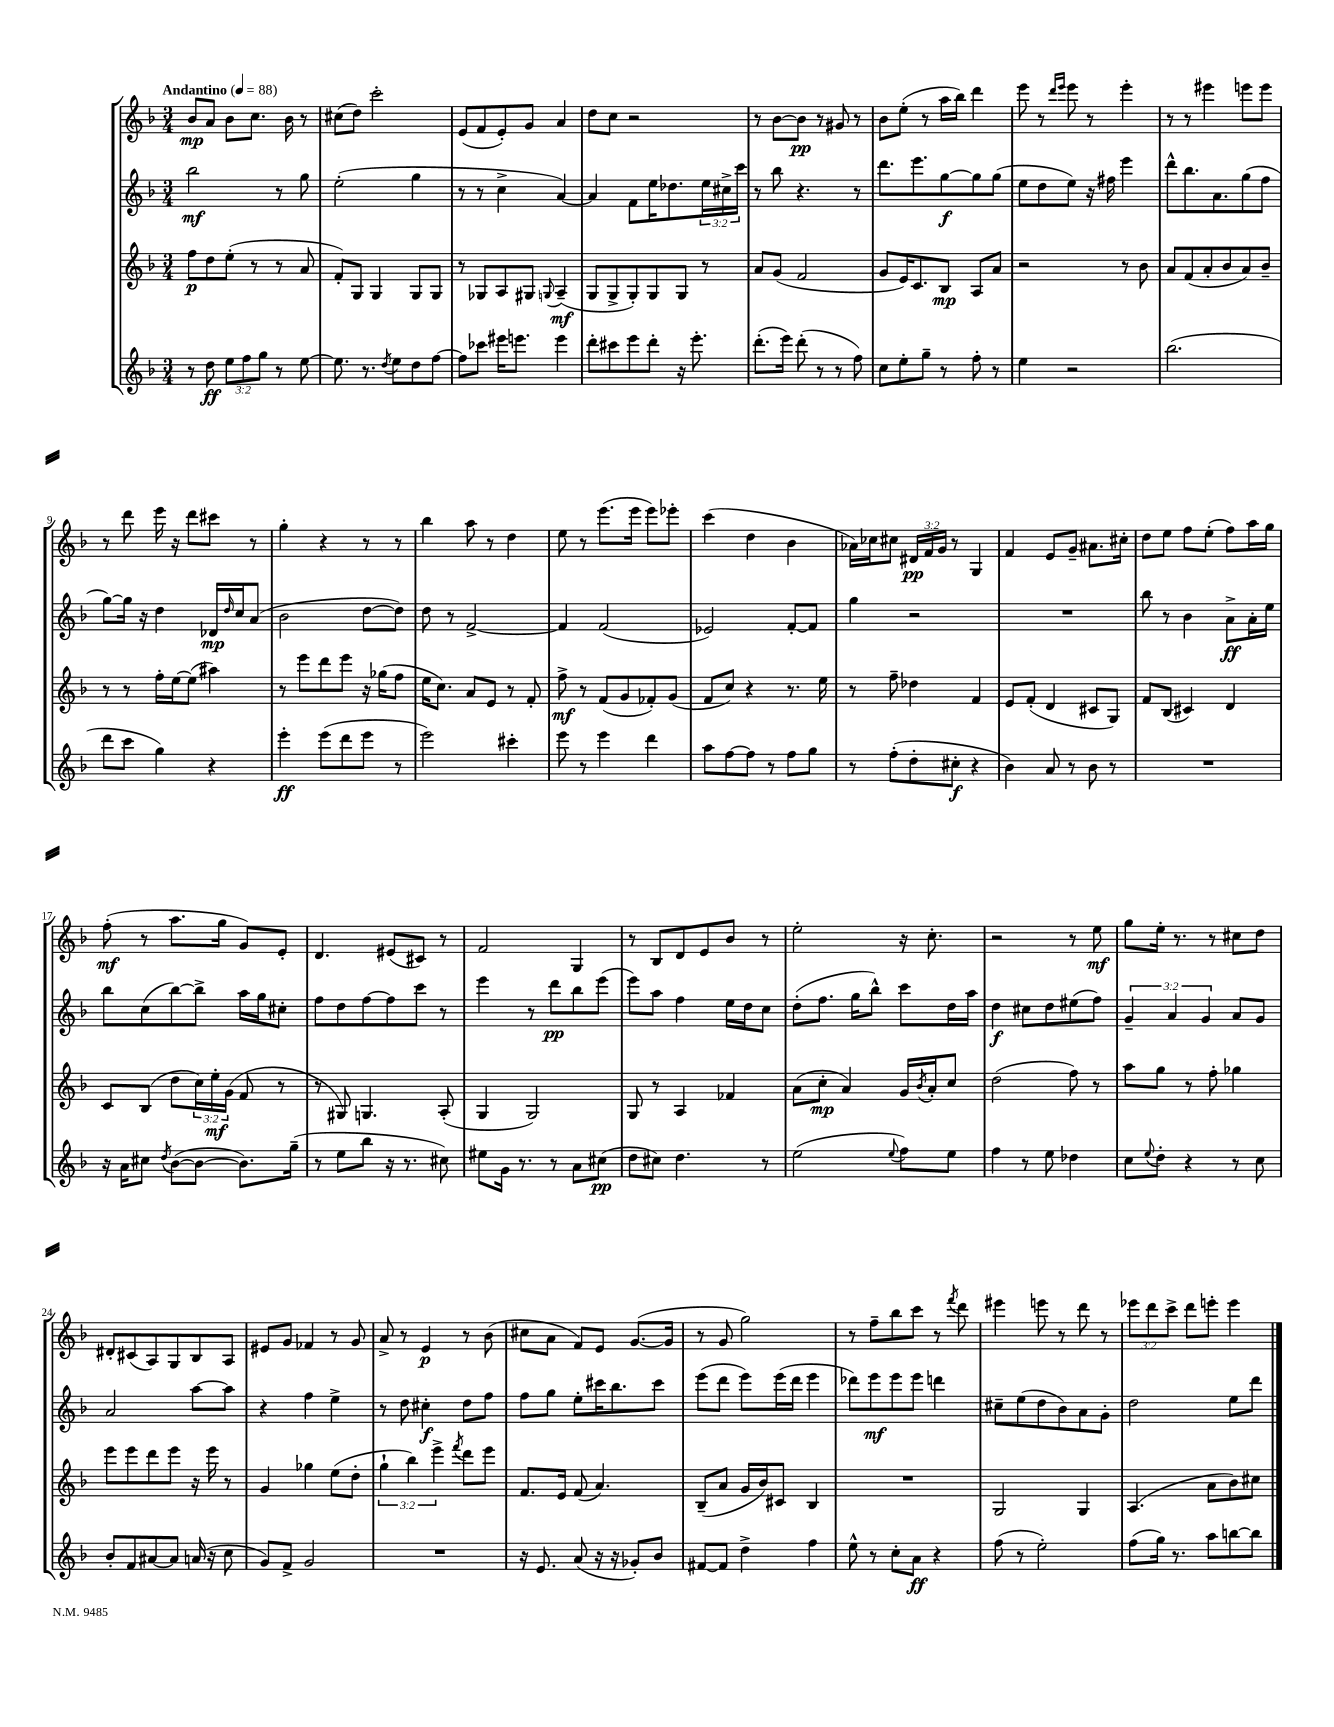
<<
\new StaffGroup <<
\new Staff = "s0" {
    \clef treble \key f \major \numericTimeSignature \time 3/4 \override Staff.TupletNumber.text = #tuplet-number::calc-fraction-text \tempo "Andantino" 4 = 88
    bes'8\mp a'8 bes'8 c''8. bes'16 r8 |
    cis''8( d''8) c'''2-. |
    e'8( f'8 e'8-.) g'8 a'4 |
    d''8 c''8 r2 |
    r8 bes'8~ bes'8\pp r8 gis'8 r8 |
    bes'8 e''8-.( r8 a''16 bes''16) d'''4 |
    e'''8 r8 \grace { d'''16 e'''16 } e'''8 r8 e'''4-. |
    r8 r8 eis'''4 e'''8 e'''8 |
    r8 d'''8 e'''16 r16 d'''8 cis'''8 r8 |
    g''4-. r4 r8 r8 |
    bes''4 a''8 r8 d''4 |
    e''8 r8 e'''8.( e'''16 e'''8) ees'''8-. |
    c'''4( d''4 bes'4 |
    aes'16) ces''16 cis''8 \tuplet 3/2 { dis'16\pp f'16 g'16 } r8 g4 |
    f'4 e'8 g'8-- ais'8. cis''16-. |
    d''8 e''8 f''8 e''8-.( f''8) a''16 g''16 |
    f''8-.\mf( r8 a''8. g''16 g'8) e'8-. |
    d'4. eis'8( cis'8) r8 |
    f'2 g4 |
    r8 bes8 d'8 e'8 bes'8 r8 |
    e''2-. r16 c''8.-. |
    r2 r8 e''8\mf |
    g''8 e''16-. r8. r8 cis''8 d''8 |
    dis'8-. cis'8( a8) g8 bes8 a8 |
    eis'8 g'8 fes'4 r8 g'8 |
    a'8-> r8 e'4\p r8 bes'8( |
    cis''8 a'8 f'8) e'8 g'8.~( g'16 |
    r8 g'8 g''2) |
    r8 f''8-- bes''8 c'''8 r8 \acciaccatura { f'''8 } d'''8 |
    eis'''4 e'''8 r8 d'''8 r8 |
    \tuplet 3/2 { ees'''8 d'''8 c'''8-> } d'''8 e'''8-. e'''4 \bar "|." |
}
\new Staff = "s1" {
    \clef treble \key f \major \numericTimeSignature \time 3/4 \override Staff.TupletNumber.text = #tuplet-number::calc-fraction-text
    bes''2\mf r8 g''8 |
    e''2-.( g''4 |
    r8 r8 c''4-> a'4~) |
    a'4 f'8 e''16 des''8. \tuplet 3/2 { e''16 cis''16-> c'''16 } |
    r8 bes''8 r4. r8 |
    d'''8. e'''8. g''8~\f g''8 g''8( |
    e''8 d''8 e''8) r16 fis''16 e'''4 |
    d'''8-^ bes''8. a'8. g''8( f''8 |
    g''8~) g''16 r16 d''4 des'16\mp \grace { d''16 } c''16 a'8( |
    bes'2 d''8~ d''8) |
    d''8 r8 f'2~-> |
    f'4 f'2( |
    ees'2) f'8~-. f'8 |
    g''4 r2 |
    R2. |
    bes''8 r8 bes'4 a'8->\ff a'16-. e''16 |
    bes''8 c''8( bes''8~) bes''8-> a''16 g''16 cis''8-. |
    f''8 d''8 f''8~ f''8 c'''8 r8 |
    e'''4 r8 d'''8\pp bes''8 e'''8( |
    e'''8) a''8 f''4 e''16 d''16 c''8 |
    d''8-.( f''8. g''16 bes''8-^) c'''8 d''16 a''16 |
    d''4\f cis''8 d''8 eis''8( f''8) |
    \tuplet 3/2 { g'4-- a'4 g'4 } a'8 g'8 |
    a'2 a''8~ a''8 |
    r4 f''4 e''4-> |
    r8 d''8 cis''4-.\f d''8 f''8 |
    f''8 g''8 e''8-. cis'''16 bes''8. cis'''8 |
    e'''8( d'''8 e'''8) e'''16( d'''16 e'''4 |
    des'''8) e'''8\mf e'''8 e'''8 d'''4 |
    cis''8-- e''8( d''8 bes'8) a'8 g'8-. |
    d''2 e''8 d'''8 \bar "|." |
}
\new Staff = "s2" {
    \clef treble \key f \major \numericTimeSignature \time 3/4 \override Staff.TupletNumber.text = #tuplet-number::calc-fraction-text
    f''8\p d''8 e''8-.( r8 r8 a'8 |
    f'8-.) g8 g4 g8 g8 |
    r8 ges8 a8 gis8 \appoggiatura { g8 } a4--\mf( |
    g8 g8-> g8-.) g8 g8 r8 |
    a'8 g'8( f'2 |
    g'8 e'16) c'8. bes8\mp a8 a'8 |
    r2 r8 bes'8 |
    a'8 f'8( a'8-. bes'8 a'8) bes'8-- |
    r8 r8 f''16-. e''16~ e''8( ais''4) |
    r8 e'''8 d'''8 e'''8 r16 ges''16( f''8 |
    e''16 c''8.) a'8 e'8 r8 f'8-. |
    f''8->\mf r8 f'8( g'8 fes'8-.) g'8( |
    f'8 c''8) r4 r8. e''16 |
    r8 f''8-- des''4 f'4 |
    e'8 f'8-.( d'4 cis'8 g8) |
    f'8 bes8( cis'4) d'4 |
    c'8 bes8( d''8 \tuplet 3/2 { c''16) e''16-.\mf g'16( } f'8 r8 |
    r8 gis8) g4. a8-.( |
    g4 g2) |
    g8 r8 a4 fes'4 |
    a'8( c''8-.\mp a'4) g'16 \acciaccatura { bes'8 } a'16-. c''8 |
    d''2( f''8) r8 |
    a''8 g''8 r8 f''8-. ges''4 |
    e'''8 e'''8 d'''8 e'''8 r16 e'''16 r8 |
    g'4 ges''4 e''8( d''8-. |
    \tuplet 3/2 { g''4-! bes''4) e'''4-> } \acciaccatura { f'''8 } d'''8 e'''8 |
    f'8. e'16 f'8( a'4.) |
    bes8--( a'8 g'16 bes'16) cis'8 bes4 |
    R2. |
    g2 g4 |
    a4.( a'8 bes'8) cis''8 \bar "|." |
}
\new Staff = "s3" {
    \clef treble \key f \major \numericTimeSignature \time 3/4 \override Staff.TupletNumber.text = #tuplet-number::calc-fraction-text
    r8 d''8\ff \tuplet 3/2 { e''8 f''8 g''8 } r8 e''8~ |
    e''8. r8. \acciaccatura { d''8 } e''8 d''8 f''8~ |
    f''8 ces'''8 eis'''16 e'''8. e'''4 |
    d'''8-. cis'''8 e'''8 d'''8-. r16 e'''8.-. |
    d'''8.-.( e'''16) d'''8-.( r8 r8 f''8) |
    c''8 e''8-. g''8-- r8 f''8-. r8 |
    e''4 r2 |
    bes''2.( |
    d'''8 c'''8 g''4) r4 |
    e'''4-.\ff e'''8( d'''8 e'''8 r8 |
    e'''2) cis'''4-. |
    e'''8 r8 e'''4 d'''4 |
    a''8 f''8~ f''8 r8 f''8 g''8 |
    r8 f''8-.( d''8-. cis''8-.\f r4 |
    bes'4) a'8 r8 bes'8 r8 |
    R2. |
    r16 a'16 cis''8 \acciaccatura { d''8 } bes'8~( bes'8~ bes'8.) g''16--( |
    r8 e''8 bes''8 r16 r8. cis''8) |
    eis''8 g'16 r8. r8 a'8 cis''8\pp( |
    d''8 cis''8) d''4. r8 |
    e''2( \appoggiatura { e''8 } f''8) e''8 |
    f''4 r8 e''8 des''4 |
    c''8 \appoggiatura { e''8 } d''8-. r4 r8 c''8 |
    bes'8-. f'8 ais'8~ ais'8 a'16( r16 c''8 |
    g'8) f'8-> g'2 |
    R2. |
    r16 e'8. a'8( r16 r16 ges'8-.) bes'8 |
    fis'8~ fis'8 d''4-> f''4 |
    e''8-^ r8 c''8-. a'8\ff r4 |
    f''8( r8 e''2-.) |
    f''8( g''16) r8. a''8 b''8~ b''8 \bar "|." |
}
>>
>>
